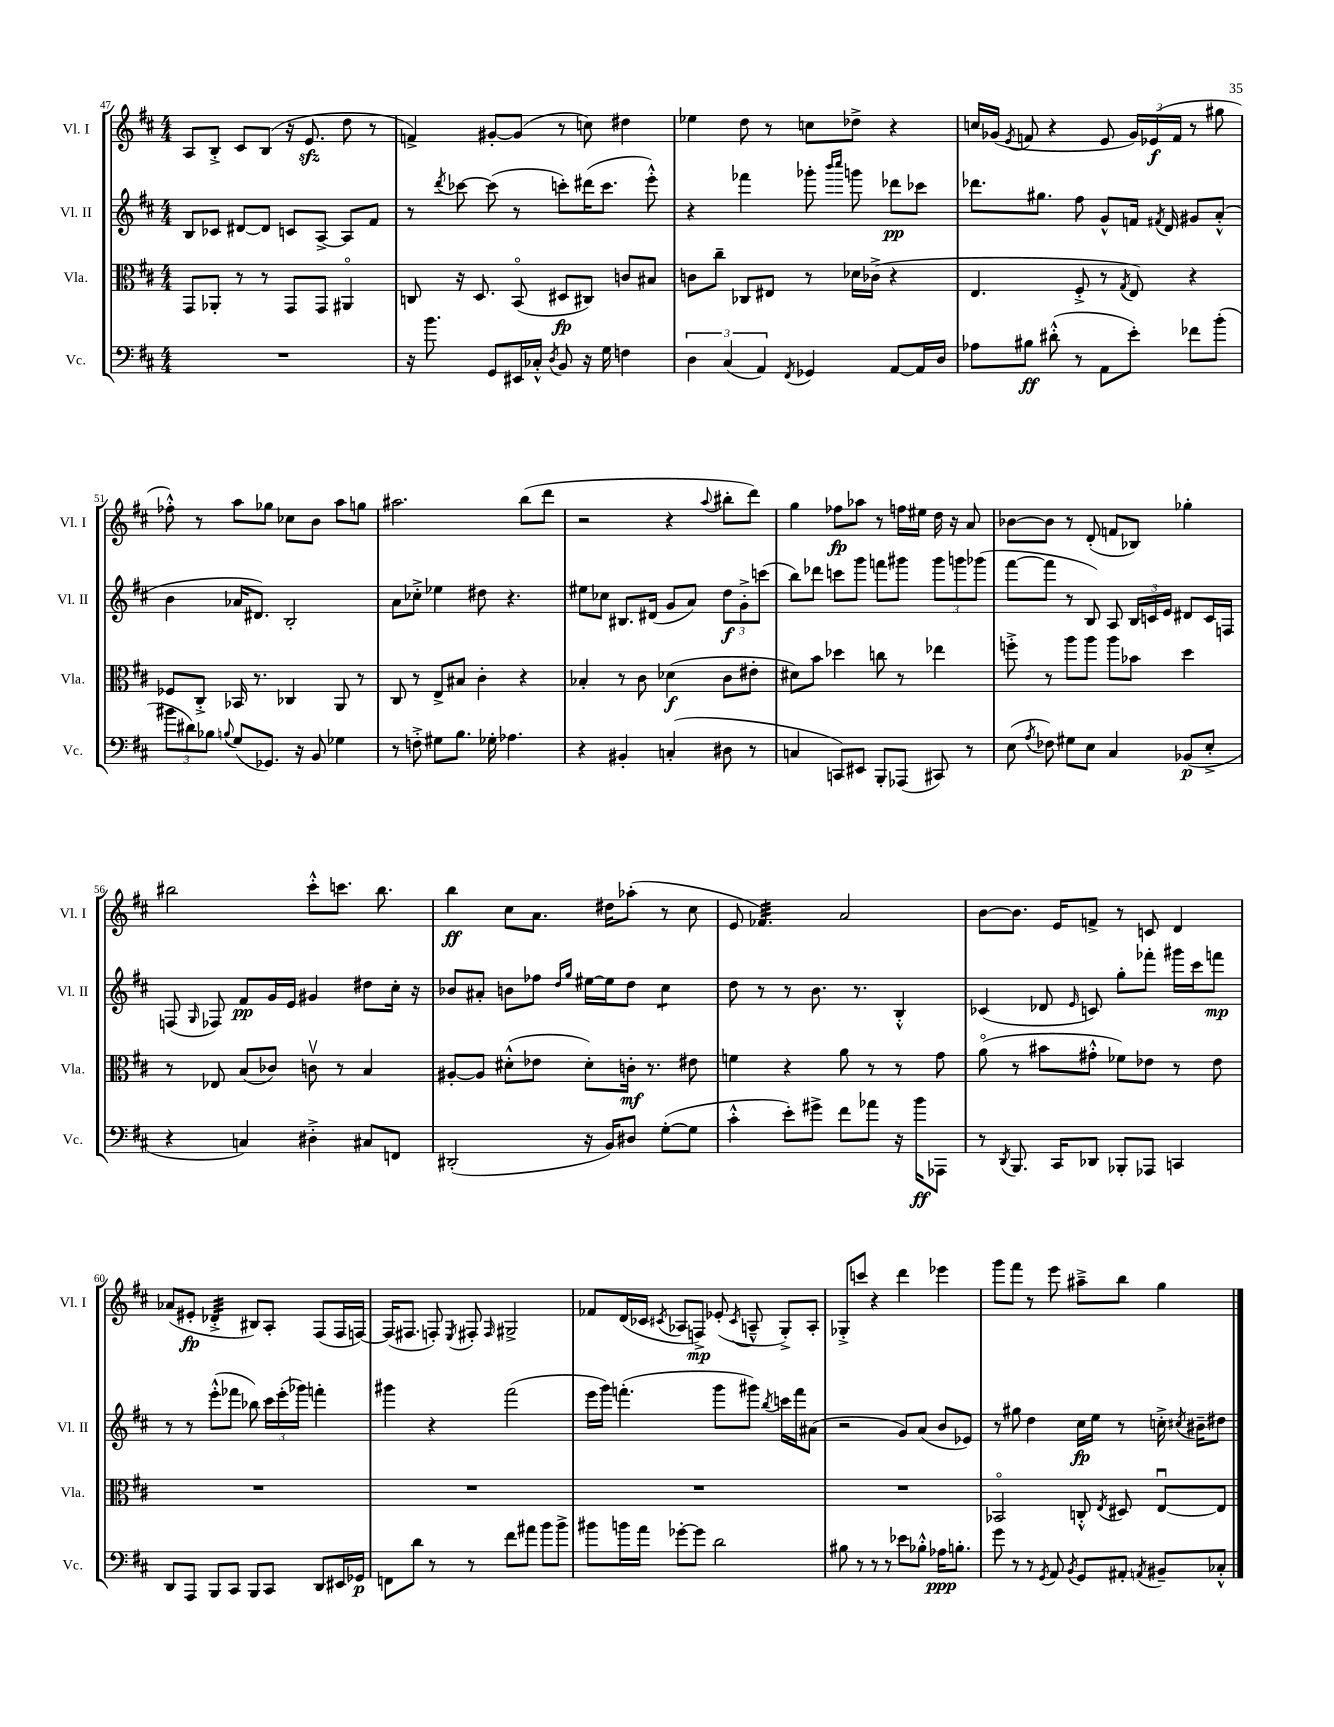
<<
\new StaffGroup <<
\new Staff = "s0" \with { instrumentName = "Vl. I" shortInstrumentName = "Vl. I" } {
    \clef treble \key d \major \numericTimeSignature \time 4/4
    \autoBeamOff a8[ b8]-.-> cis'8[ b8]( r16 e'8.\sfz d''8 r8 |
    f'4->) gis'8[~-. gis'8]( r8 c''8) dis''4 |
    ees''4 d''8 r8 c''8[ des''8]-> r4 |
    c''16[ ges'16]( \acciaccatura { e'8 } f'8 r4 e'8 \tuplet 3/2 { ges'16[) ees'16\f( f'16] } r8 gis''8 |
    fes''8-.-^) r8 a''8[ ges''8] ces''8[ b'8] a''8[ g''8] |
    ais''2. b''8[( d'''8] |
    r2 r4 \appoggiatura { a''8 } bis''8[-. d'''8]) |
    g''4 fes''8[\fp aes''8] r8 f''16[ eis''16] d''16 r16 a'8 |
    bes'8[~ bes'8] r8 d'8-.( f'8[ bes8]) ges''4-. |
    bis''2 cis'''8[-.-^ c'''8.] bis''8. |
    b''4\ff cis''8[ a'8.] dis''16[ aes''8]-.( r8 cis''8 |
    e'8 fes'4.:32) a'2 |
    b'8[~ b'8.] e'16[ f'8]-> r8 c'8 d'4 |
    aes'8[( eis'8]-.\fp des'4:32-.-> bis8[) a8]-. fis8[( fis16 f16]~) |
    f16[( fis8.] f8-.) \acciaccatura { e8 } fis8-. \grace { fis16 } gis2-> |
    fes'8[ d'16( ces'16] \acciaccatura { cis'8 } aes8[ f8]->\mp) ees'8-.( \acciaccatura { cis'8 } a8---^ g8[-.->) a8]-. |
    ges8[-.-> c'''8] r4 d'''4 ees'''4 |
    g'''8[ fis'''8] r8 e'''8 ais''8[---> b''8] g''4 \bar "|." |
}
\new Staff = "s1" \with { instrumentName = "Vl. II" shortInstrumentName = "Vl. II" } {
    \clef treble \key d \major \numericTimeSignature \time 4/4
    \autoBeamOff b8[ ces'8] dis'8[~ dis'8] c'8[ a8]~-> a8[ fis'8] |
    r8 \acciaccatura { d'''8 } ces'''8~ ces'''8( r8 c'''8[-.) dis'''16( c'''8.] e'''8-.-^) |
    r4 fes'''4 ges'''8-. \grace { b'''16[ cis''''16] } g'''8 des'''8[\pp ces'''8] |
    des'''8.[ gis''8.] fis''8 g'8[-^ f'16] \acciaccatura { fis'8 } d'16 gis'8[ a'8]-.-^( |
    b'4 aes'16[ dis'8.]) b2-. |
    a'8[ ces''8]-.-> ees''4 dis''8 r4. |
    eis''8[ ces''8] bis8.[ dis'16]( g'8[ a'8]) \tuplet 3/2 { d''8[\f g'8-.-> c'''8]( } |
    b''8[) des'''8] c'''8[ g'''8] f'''8[ gis'''8] \tuplet 3/2 { gis'''8[ g'''8 ges'''8]( } |
    fis'''8[~ fis'''8] r8 b8) a8 \tuplet 3/2 { b16[ c'16 e'16] } dis'8[ c'16 f16] |
    f8( \grace { g16 } fes8) fis'8[\pp g'16 e'16] gis'4 dis''8[ cis''16]-. r16 |
    bes'8[ ais'8]-. b'8[ fes''8] \grace { d''16[ g''16] } eis''16[~ eis''16 d''8] cis''4:8 |
    d''8 r8 r8 b'8. r8. b4-.-^ |
    ces'4( des'8 \grace { e'16 } c'8) g''8[-. fes'''8]-. gis'''16[ cis'''16 f'''8]\mp |
    r8 r8 e'''8[-.-^( fes'''8] bes''8) \tuplet 3/2 { cis'''16[ e'''16-.( ges'''16]) } f'''4-. |
    gis'''4 r4 fis'''2( |
    e'''16[ g'''16]) f'''4.-.( g'''8[ gis'''8]) \acciaccatura { b''8 } c'''16[ f'''16 ais'8]( |
    r2 g'8[) a'8]( b'8[ ees'8]) |
    r8 gis''8 d''4 cis''16[\fp e''16] r8 c''16-.-> \acciaccatura { cis''8 } bis'16[-- dis''8] \bar "|." |
}
\new Staff = "s2" \with { instrumentName = "Vla." shortInstrumentName = "Vla." } {
    \clef alto \key d \major \numericTimeSignature \time 4/4
    \autoBeamOff g,8[ aes,8]-. r8 r8 g,8[ g,8] ais,4\flageolet |
    c8 r16 d8. b,8\flageolet( dis8[\fp cis8]) c'8[ bis8] |
    c'8[ cis''8]-- ces8[ eis8] r8 des'16[ ces'16]->( r4 |
    e4. fis8-.-> r8 \acciaccatura { g8 } e8) r4 |
    fes8[ cis8]-.-> bes,16 r8. ces4 a,8 r8 |
    cis8 r8 e8[-> bis8] cis'4-. r4 |
    bes4-. r8 cis'8 des'4\f( cis'8[ eis'8]-. |
    dis'8[) b'8] des''4 c''8 r8 ees''4 |
    f''8-.-> r8 a''8[ a''8] a''8[ bes'8] d''4 |
    r8 ees8 b8[( ces'8]) c'8\upbow r8 b4 |
    ais8[~-. ais8] dis'8[-.-^( ees'8] dis'8[-.) c'16]-.\mf r8. eis'8 |
    f'4 r4 a'8 r8 r8 g'8 |
    a'8\flageolet( r8 bis'8[ gis'8]-.-^ fes'8[) ees'8] r8 ees'8 |
    R1 |
    R1 |
    R1 |
    R1 |
    bes,2\flageolet c8-.-^ \acciaccatura { e8 } dis8 e8[~\downbow e8] \bar "|." |
}
\new Staff = "s3" \with { instrumentName = "Vc." shortInstrumentName = "Vc." } {
    \clef bass \key d \major \numericTimeSignature \time 4/4
    \autoBeamOff R1 |
    r16 b'8. g,8[ eis,16 ces16]-.-^ \acciaccatura { d8 } b,8 r16 g16 f4 |
    \tuplet 3/2 { d4 cis4( a,4) } \acciaccatura { fis,8 } ges,4 a,8[~ a,16 d16] |
    aes8[ bis8]\ff dis'8-.-^( r8 a,8[ e'8]-.) fes'8[ b'8]-.( |
    \tuplet 3/2 { bis'8[ dis'8) bes8] } \appoggiatura { b8 } g8[( ges,8.]) r16 b,8 ges4 |
    r8 f8-.-> gis8[ b8.] ges16-. aes4. |
    r4 bis,4-. c4-.( dis8 r8 |
    c4 c,8[) eis,8] b,,8[-. aes,,8]( cis,8) r8 |
    e8( \acciaccatura { a8 } fes8) gis8[ e8] cis4 bes,8[\p( e8]-.-> |
    r4 c4) dis4-.-> cis8[ f,8] |
    dis,2-.( r16 b,16[) dis8] g8[~-.( g8] |
    cis'4-.-^ e'8[-.) gis'8]-> fis'8[ aes'8] r16 b'16[\ff aes,,8] |
    r8 \acciaccatura { d,8 } b,,8. cis,16[ des,8] bes,,8[-. aes,,8] c,4 |
    d,8[ a,,8] b,,8[ cis,8] b,,8[ cis,8] d,8[ eis,16 ges,16]\p |
    f,8[ d'8] r8 r8 fis'8[ ais'8] b'8[ b'8]-> |
    bis'8[ b'16 a'16] ges'8[~-. ges'8] d'2 |
    bis8 r8 r8 r8 ees'8[ bes8]-.-^ aes16[\ppp b8.]-. |
    g'8 r8 r8 \acciaccatura { g,8 } a,8 \acciaccatura { b,8 } g,8[ ais,8]-. \acciaccatura { a,8 } bis,8[-- ces8]-.-^ \bar "|." |
}
>>
>>
\layout { \context { \Score currentBarNumber = #47 } }
